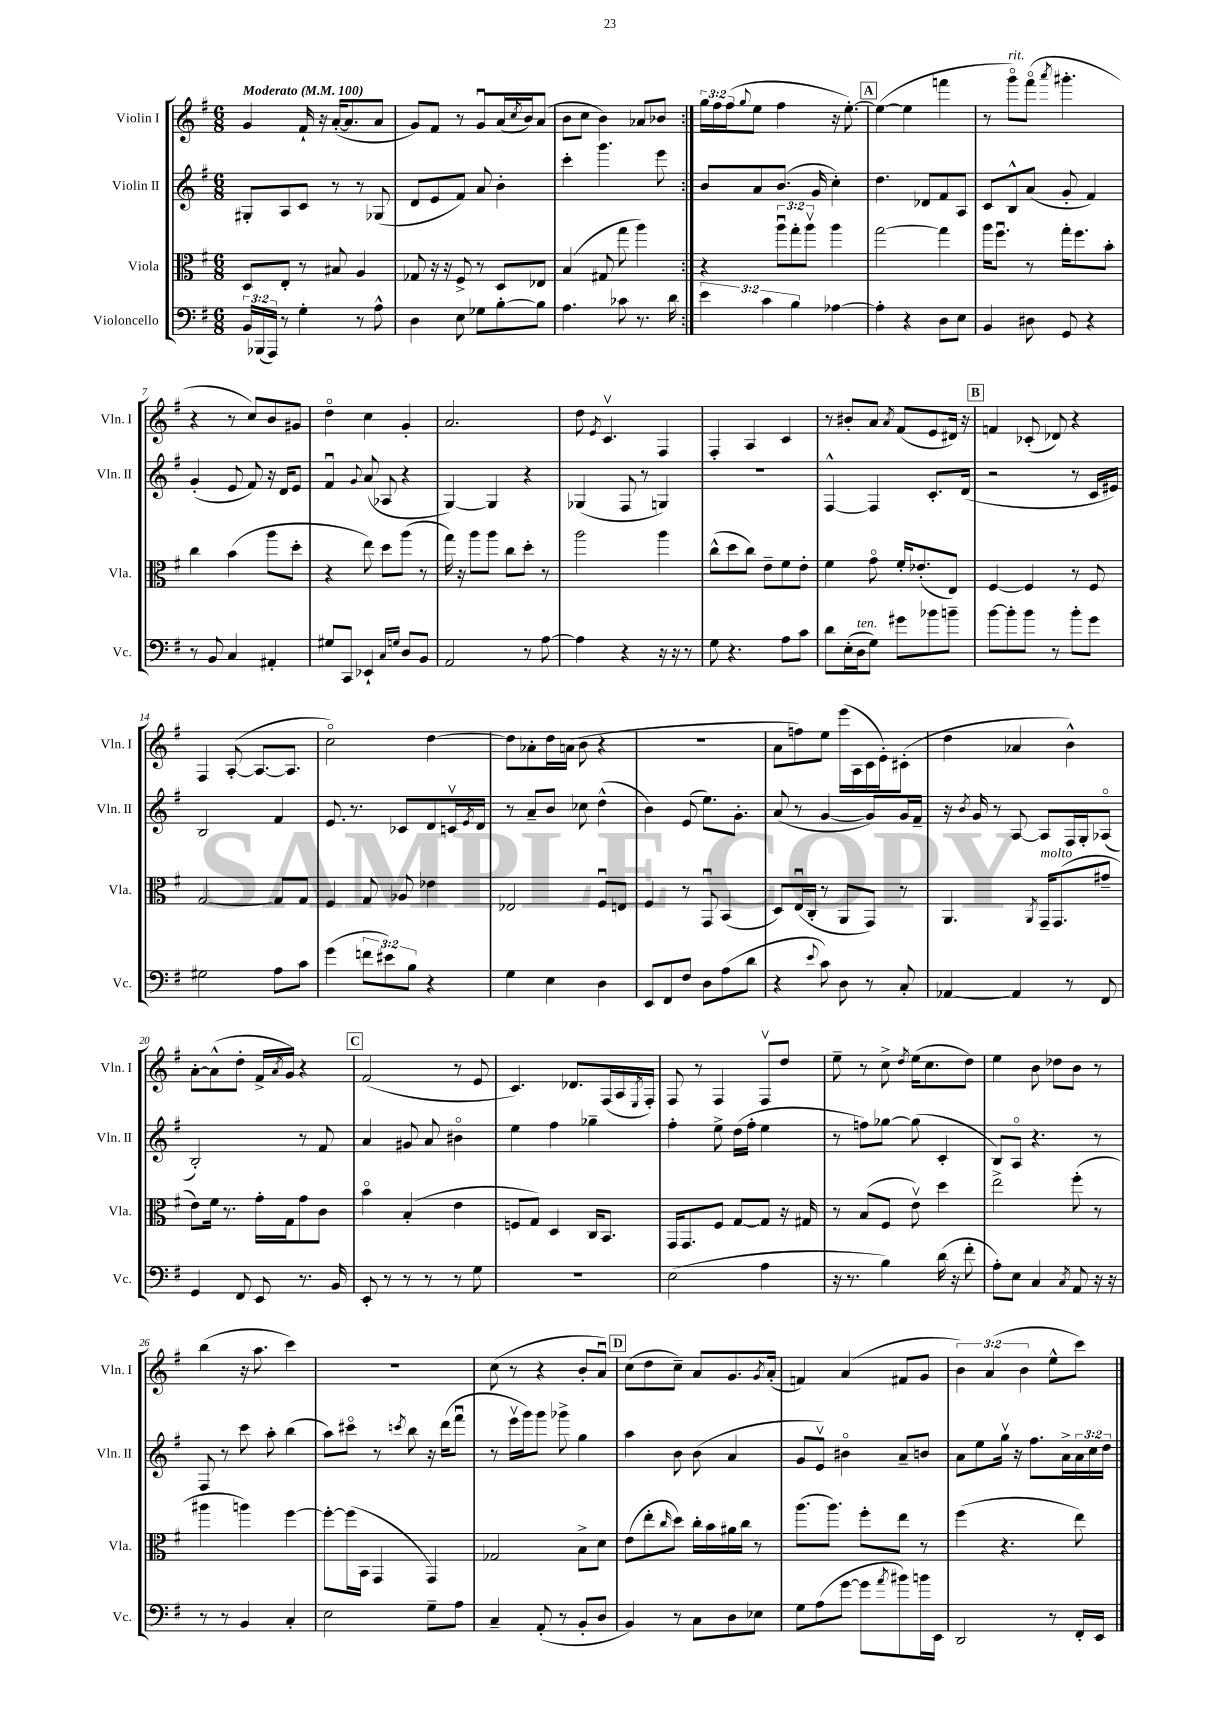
<<
\new StaffGroup <<
\new Staff = "s0" \with { instrumentName = "Violin I" shortInstrumentName = "Vln. I" } {
    \clef treble \key g \major \numericTimeSignature \time 6/8 \override Staff.TupletNumber.text = #tuplet-number::calc-fraction-text \tempo "Moderato" 4 = 100
    \repeat volta 2 { g'4 fis'16-! r16 a'16~-.( a'8. a'8 |
    g'8) fis'8 r8 g'8\downbow a'16( \acciaccatura { c''8 } b'16) a'8( |
    b'8 c''8 b'4) aes'8 bes'8 | }
    \tuplet 3/2 { g''16 fis''16 fis''16( } \appoggiatura { g''8 } e''8 fis''4 r16 e''8.~-.) |
    \mark \markup { \box "A" } e''4~( e''4 f'''4 |
    r8 g'''8\flageolet^\markup { \italic "rit." }) fis'''8\flageolet( \acciaccatura { a'''8 } gis'''4.-. |
    r4 r8 c''8) b'8 gis'8 |
    d''4\flageolet c''4 g'4-. |
    a'2. |
    d''8 \acciaccatura { e'8 } c'4.\upbow fis4 |
    fis4-. a4 c'4 |
    r8 bis'8-. a'8 \acciaccatura { a'8 } fis'8( e'8 dis'16) r16 |
    \mark \markup { \box "B" } f'4 ces'8-.( des'8) r4 |
    fis4 a8~-.( a8.~ a8. |
    c''2\flageolet) d''4~ |
    d''8 aes'8-. d''16 a'16( b'8 r4 |
    R2. |
    a'8 f''8) e''8 e'''16( a16 c'16 e'16-.) cis'8-.( |
    d''4 aes'4 b'4-^) |
    a'8~-. a'8-^( d''8-. fis'16-> \acciaccatura { a'8 } g'16) r4 |
    \mark \markup { \box "C" } fis'2( r8 e'8 |
    c'4.) des'8. fis16( a16 \acciaccatura { e8 } fis16-.) |
    fis8 r8 fis4 fis8\upbow d''8 |
    e''8-- r8 c''8-> \acciaccatura { d''8 } e''16( c''8. d''8) |
    e''4 b'8 des''8 b'8 r8 |
    b''4( r16 a''8. c'''4) |
    R2. |
    c''8( r8 r4 b'8-. a'8\downbow) |
    \mark \markup { \box "D" } c''8( d''8 c''8--) a'8 g'8. \acciaccatura { g'8 } a'16-.( |
    f'4) a'4( fis'8 g'8 |
    \tuplet 3/2 { b'4) a'4( b'4 } e''8-^ c'''8) \bar "|." |
}
\new Staff = "s1" \with { instrumentName = "Violin II" shortInstrumentName = "Vln. II" } {
    \clef treble \key g \major \numericTimeSignature \time 6/8 \override Staff.TupletNumber.text = #tuplet-number::calc-fraction-text
    \repeat volta 2 { gis8-. a8 c'8 r8 r8 ges8( |
    d'8 e'8 fis'8) a'8 b'4-. |
    c'''4-. g'''4. e'''8 | }
    b'8 a'8 b'8.( g'16 c''4-.) |
    \mark \markup { \box "A" } d''4. des'8 fis'8 a8 |
    c'8 b8-^ a'8( g'8-. fis'4) |
    g'4-.( e'8 fis'8) r16 d'16 e'8 |
    fis'4\downbow \appoggiatura { g'8 } a'8( aes8 r4 |
    g4~) g4 r4 |
    ges4( fis8 r8 g4) |
    R2. |
    fis4~-^ fis4 c'8.-. d'16( |
    \mark \markup { \box "B" } r2 r8 c'16 eis'16) |
    b2 fis'4 |
    e'8. r8. ces'8 d'8 c'16\upbow \acciaccatura { e'8 } d'16 |
    r8 a'8-- b'8 ces''8 d''4-^( |
    b'4) e'8( e''8.) g'8.-. |
    a'8( r8 g'4~ g'8) g'16 fis'16-- |
    r16 \acciaccatura { b'8 } g'16 r8 a8~ a8 fis16 g16-. aes8\flageolet( |
    b2-.) r8 fis'8 |
    \mark \markup { \box "C" } a'4 gis'8 a'8 bis'4\flageolet |
    e''4 fis''4 ges''4-- |
    fis''4-. e''8-> d''16( fis''16-. e''4 |
    r8 f''8) ges''8~ ges''8( c'4-. |
    b8) a8\flageolet r4. r8 |
    fis8 r8 c'''8 a''8-. b''4( |
    a''8) cis'''8\flageolet r8 \acciaccatura { c'''8 } b''8 r16 d'''16( fis'''8\downbow |
    r8 e'''16\upbow g'''16) g'''8 ges'''8-> g''4 |
    \mark \markup { \box "D" } a''4 b'8 b'8( a'4 |
    g'8 e'8\upbow) bis'4\flageolet a'8-- b'8 |
    a'8 e''8 g''16\upbow r16 fis''8. a'16-> \tuplet 3/2 { a'16 c''16 d''16 } \bar "|." |
}
\new Staff = "s2" \with { instrumentName = "Viola" shortInstrumentName = "Vla." } {
    \clef alto \key g \major \numericTimeSignature \time 6/8 \override Staff.TupletNumber.text = #tuplet-number::calc-fraction-text
    \repeat volta 2 { d8 e8-. r8 bis8 a4 |
    ges8 r16 r16 fis8-> r8 d8 ees8 |
    b4( gis8 g''8 a''4) | }
    r4 \tuplet 3/2 { a''8\downbow g''8-. a''8\upbow } a''4 |
    \mark \markup { \box "A" } g''2~ g''4 |
    a''16 fis''8.\downbow r8 g''16-. fis''8. b'8-. |
    c''4 b'4( a''8 d''8-. |
    r4 e''8) d''8 a''8( r8 |
    g''16) r16 a''8 a''8 c''8 d''8-. r8 |
    a''2 a''4 |
    c''8-^( d''8 c''8) e'8-- fis'8 e'8-. |
    fis'4 g'8\flageolet fis'16-. ees'8.-.( e8) |
    \mark \markup { \box "B" } fis4~ fis4 r8 fis8 |
    g2~ g8 g8 |
    fis4 g8 aes8 ees'4 |
    ees2 fis8\downbow e8 |
    fis4 r8 g,8\downbow b,4( |
    d8) e16\downbow( c16-. r8 a,8 g,8) r8 |
    a,4. \acciaccatura { a,8 } g,16--^\markup { \italic "molto" } g,8.( gis'8-- |
    e'8) fis'16 r8. g'16-. g16 g'8 c'8 |
    \mark \markup { \box "C" } b'4\flageolet b4-.( e'4 |
    f8 g8) d4 c16 b,8. |
    g,16 g,8. fis8 g8~ g8 r16 gis16 |
    r8 b8( fis8 e'8\upbow) d''4 |
    e''2-> fis''8-.( r8 |
    ais''4 a''4) fis''4~ |
    fis''8~-. fis''16( b,16 g,4 g,4) |
    ges2 b8-> d'8 |
    \mark \markup { \box "D" } e'8( e''8-. \grace { c''16 } d''8) c''16-. b'16 ais'16 c''16 r8 |
    a''8.( a''8.) fis''8-. e''8 r8 |
    fis''4( r4. e''8) \bar "|." |
}
\new Staff = "s3" \with { instrumentName = "Violoncello" shortInstrumentName = "Vc." } {
    \clef bass \key g \major \numericTimeSignature \time 6/8 \override Staff.TupletNumber.text = #tuplet-number::calc-fraction-text
    \repeat volta 2 { \tuplet 3/2 { b,16 bes,,16( a,,16) } r8 g4-. r8 a8-^ |
    d4 e8 ges8 b8~-. b8 |
    a4. ces'8 r8. d'16 | }
    \tuplet 3/2 { e'4 c'4 b4 } aes4~ |
    \mark \markup { \box "A" } aes4-. r4 d8 e8 |
    b,4 dis8 g,8 r4 |
    r8 b,8 c4 ais,4-. |
    gis8 c,8 ees,4-! \grace { c16 g16 } d8 b,8 |
    a,2 r8 a8~ |
    a4 r4 r16 r16 r8 |
    g8 r4. a8 c'8 |
    d'8 e16-.( d16^\markup { \italic "ten." } g8) gis'8 bes'8 b'8-- |
    \mark \markup { \box "B" } b'8~ b'8-. b'8 r8 b'8-. g'8 |
    gis2 a8 c'8 |
    g'4( \tuplet 3/2 { f'8 eis'8) b8 } r4 |
    g4 e4 d4 |
    e,8 fis,8 fis8 d8 a8( d'8 |
    r4 \appoggiatura { e'8 } c'8) d8 r8 c8-. |
    aes,4~ aes,4 r8 fis,8 |
    g,4 fis,8 e,8 r8. b,16 |
    \mark \markup { \box "C" } e,8-. r8 r8 r8 r8 g8 |
    R2. |
    e2( a4 |
    r16 r8. b4) d'16( r16 fis'8-. |
    a8-.) e8 c4 \acciaccatura { c8 } a,8 r16 r16 |
    r8 r8 b,4 c4-. |
    e2 g8-- a8 |
    c4-- a,8-.( r8 b,8-. d8 |
    \mark \markup { \box "D" } b,4) r8 c8 d8 ees8 |
    g8 a8( g'8~ g'8 \acciaccatura { a'8 } bis'8) b'16 e,16 |
    d,2 r8 fis,16-. e,16 \bar "|." |
}
>>
>>
